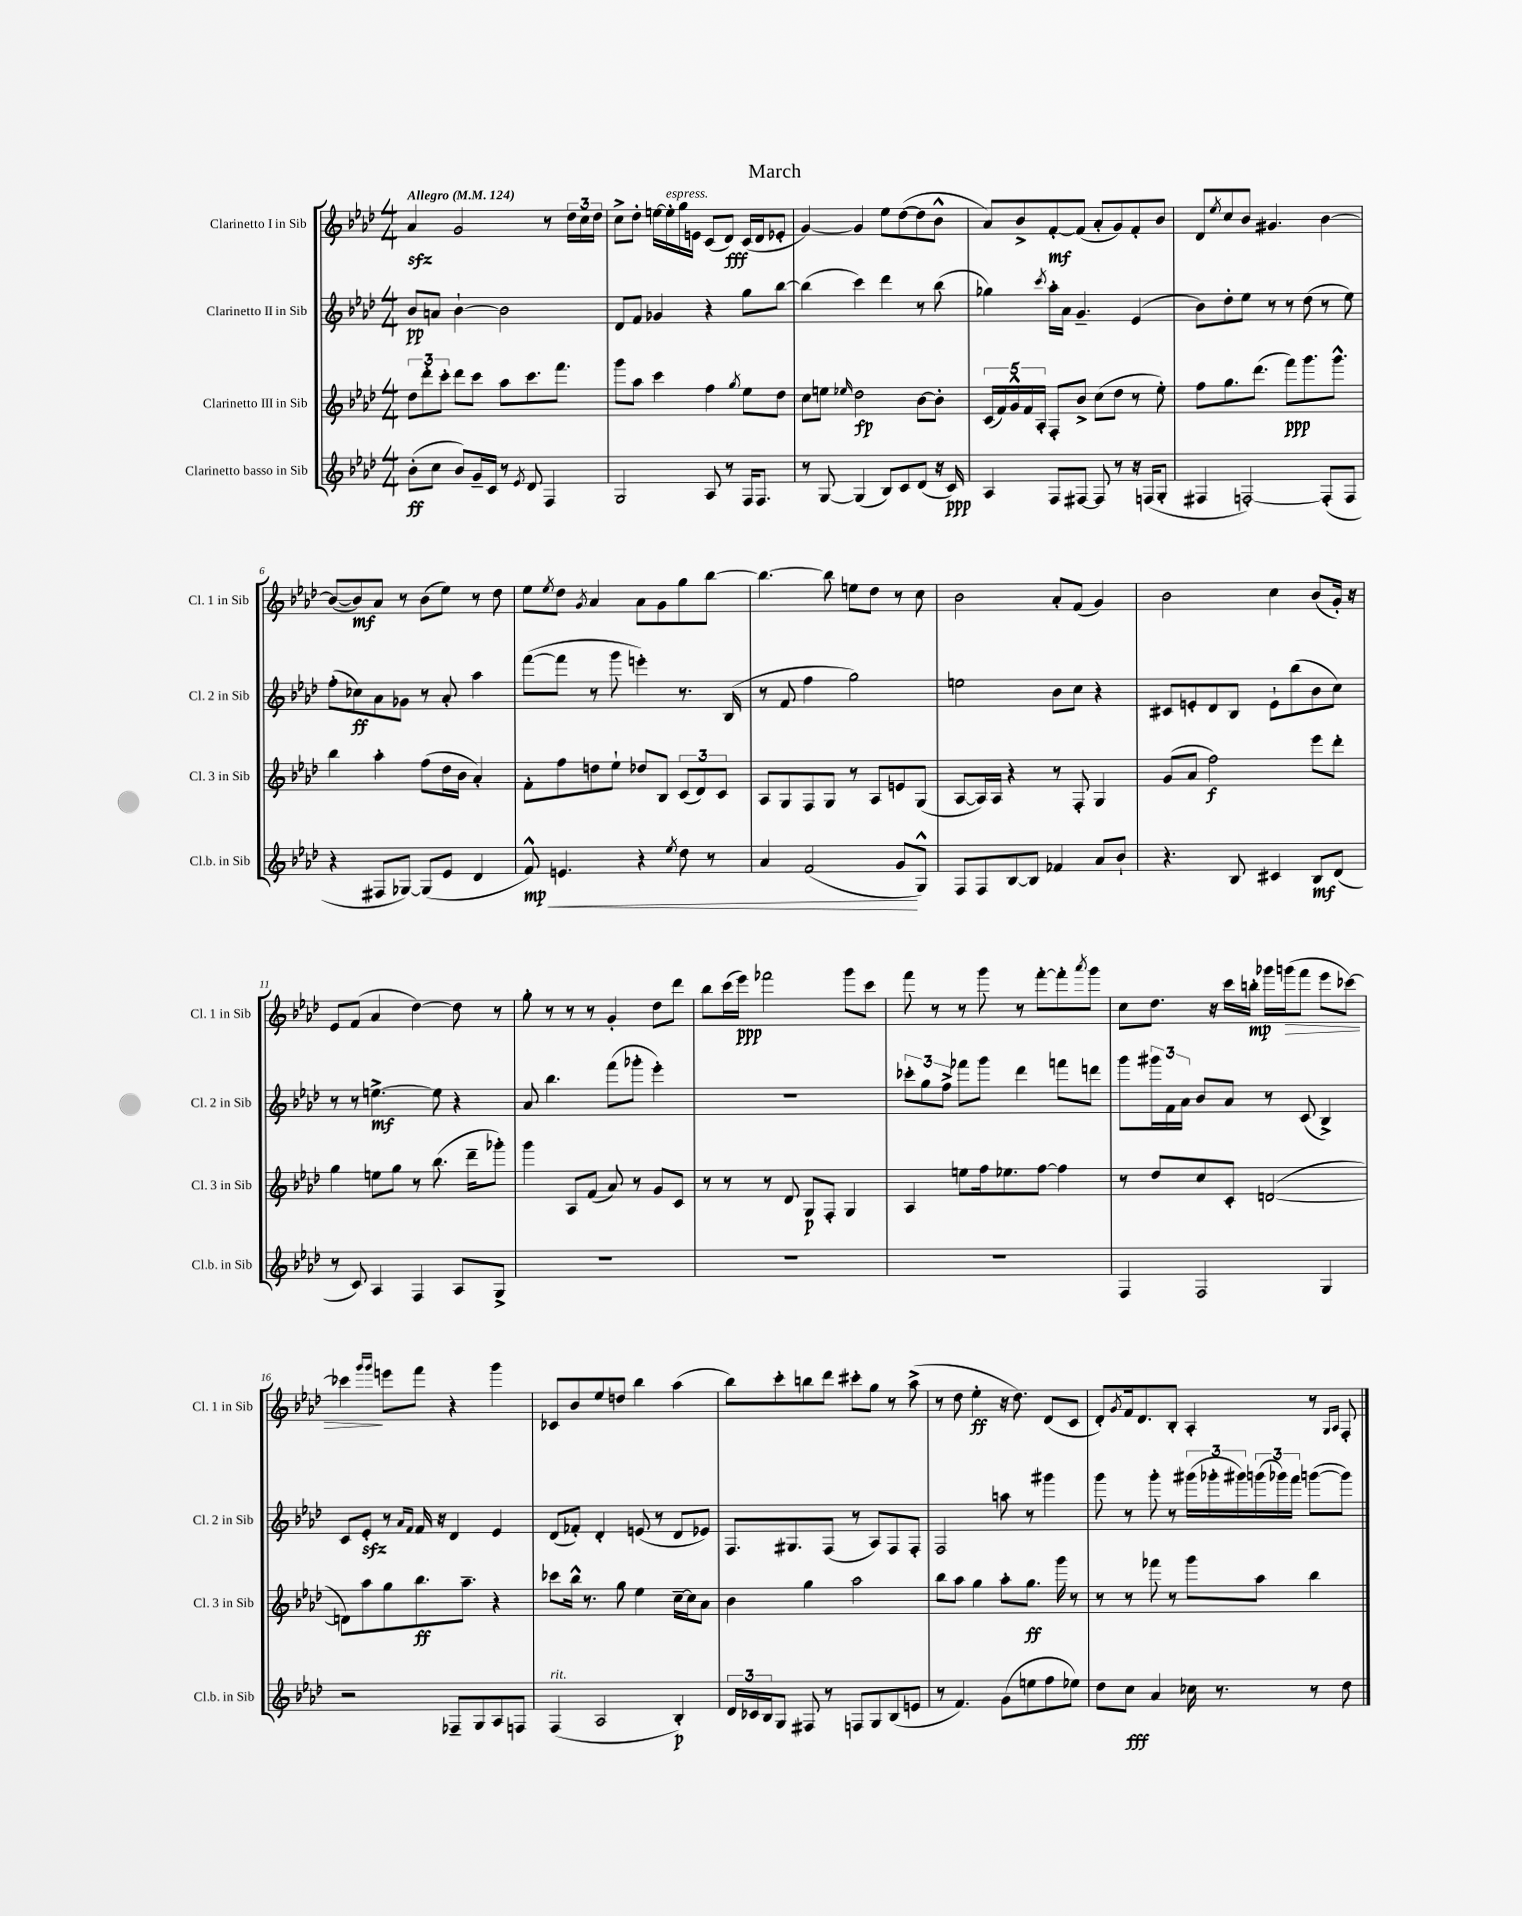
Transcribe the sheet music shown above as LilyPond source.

\header { title = "March" }
<<
\new StaffGroup <<
\new Staff = "s0" \with { instrumentName = "Clarinetto I in Sib" shortInstrumentName = "Cl. 1 in Sib" } {
    \clef treble \key aes \major \numericTimeSignature \time 4/4 \tempo "Allegro" 4 = 124
    aes'4\sfz g'2 r8 \tuplet 3/2 { des''16 c''16 des''16 } |
    c''8-> des''8-. e''16~ e''16-.^\markup { \italic "espress." } g''16 e'16 c'8( des'8\fff) c'16( des'16 ees'8-. |
    g'4~) g'4 ees''8 des''8~( des''8 bes'8-^ |
    aes'8) bes'8-> f'8~-.\mf f'8( aes'8-. g'8) f'8-. bes'8 |
    des'8 \acciaccatura { ees''8 } c''8 bes'8 gis'4. bes'4~ |
    bes'8~( bes'8\mf) aes'8 r8 bes'8( ees''8) r8 des''8 |
    ees''8 \acciaccatura { ees''8 } des''8 \acciaccatura { g'8 } aes'4 aes'8 g'8 g''8 bes''8~ |
    bes''4.~ bes''8 e''8 des''8 r8 c''8 |
    bes'2 aes'8-. f'8( g'4) |
    bes'2 c''4 bes'8( g'16-.) r16 |
    ees'8 f'8( aes'4 des''4~) des''8 r8 |
    g''8-. r8 r8 r8 g'4-. des''8 des'''8 |
    bes''8 c'''16( ees'''16\ppp) fes'''2 g'''8 c'''8 |
    f'''8 r8 r8 g'''8 r8 f'''8~-. f'''8-. \acciaccatura { aes'''8 } g'''8 |
    c''8 des''8. r16 c'''16 b''16-.\mp ges'''16 g'''16\>( f'''8 ees'''8 ces'''8~) |
    ces'''4\! \grace { g'''16 g'''16 } e'''8 f'''8 r4 g'''4 |
    ces'8 bes'8 ees''8 d''8 bes''4 aes''4( |
    bes''8) c'''8-. b''8 des'''8 cis'''8-. g''8 r8 aes''8->( |
    r8 des''8 ees''4-.\ff r16 des''8.) des'8( c'8 |
    des'8-.) \acciaccatura { g'8 } f'16 des'8. bes8-. aes4-. r8 \grace { g16 aes16 } f8-. \bar "|." |
}
\new Staff = "s1" \with { instrumentName = "Clarinetto II in Sib" shortInstrumentName = "Cl. 2 in Sib" } {
    \clef treble \key aes \major \numericTimeSignature \time 4/4
    bes'8\pp a'8 bes'4~-! bes'2 |
    des'8 f'8 ges'4 r4 g''8 bes''8~ |
    bes''4( c'''4) des'''4 r8 bes''8( |
    ges''4) \acciaccatura { c'''8 } aes''16-. aes'16 g'4.-- ees'4( |
    bes'8) des''8-. ees''8 r8 r8 des''8( r8 ees''8) |
    f''8-.( ces''8\ff) aes'8 ges'8 r8 aes'8-. aes''4 |
    f'''8~( f'''8 r8 g'''8 e'''4-.) r8. bes16( |
    r8 f'8 f''4 g''2) |
    e''2 bes'8 c''8 r4 |
    cis'8 e'8-. des'8 bes8 e'8-! bes''8( bes'8 c''8) |
    r8 r8 e''4.~->\mf e''8 r4 |
    aes'8 bes''4. f'''8( ges'''8-. ees'''4-.) |
    R1 |
    \tuplet 3/2 { ces'''8-. g''8 f''8-> } fes'''8 g'''8 des'''4 f'''8 d'''8 |
    g'''8 \tuplet 3/2 { gis'''16 f'16 aes'16 } bes'8 aes'8 r8 c'8( bes4->) |
    c'8 ees'8-.\sfz r8 \grace { aes'16 f'16 } f'16 r16 des'4 ees'4 |
    des'8( fes'8-.) des'4-. e'8( r8 des'8 ees'8) |
    f8. gis8. f8( r8 aes8) f8 f8-. |
    f2 a''8 r8 gis'''4 |
    g'''8 r8 g'''8-. r8 \tuplet 3/2 { gis'''16( ges'''16-. gis'''16) } \tuplet 3/2 { g'''16( ges'''16) f'''16 } g'''8~( g'''8) \bar "|." |
}
\new Staff = "s2" \with { instrumentName = "Clarinetto III in Sib" shortInstrumentName = "Cl. 3 in Sib" } {
    \clef treble \key aes \major \numericTimeSignature \time 4/4
    \tuplet 3/2 { des''8 des'''8-. c'''8-. } des'''8 c'''8 aes''8 c'''8. f'''8. |
    g'''8 aes''8 c'''4 f''4 \acciaccatura { g''8 } ees''8 des''8 |
    c''8 e''8 \grace { ees''16 } des''2\fp bes'8~ bes'8-. |
    \tuplet 5/4 { c'16( f'16) g'16-^ f'16 aes16-. } f8-. bes'8-> c''8( des''8 r8 ees''8-.) |
    f''8 g''8. des'''8.( f'''8\ppp) g'''8. g'''8.-^ |
    bes''4 aes''4-. f''8( des''16 bes'16 aes'4-.) |
    f'8-. f''8 d''8 ees''8-! des''8 bes8 \tuplet 3/2 { c'8( des'8) c'8 } |
    aes8 g8 f8 g8 r8 aes8 e'8 g8( |
    aes8~ aes16) aes16 r4 r8 f8-. g4 |
    g'8( aes'8 f''2\f) ees'''8 des'''8-. |
    g''4 e''8 g''8 r8 bes''8.( des'''16-- ges'''8-.) |
    g'''4 aes8 f'8( aes'8) r8 g'8 c'8 |
    r8 r8 r8 des'8 g8\p f8-. g4 |
    aes4 e''8 f''16 ees''8. f''8~ f''4 |
    r8 des''8 c''8 c'8-. d'2~( |
    d'8) aes''8 g''8 bes''8.\ff aes''8.-- r4 |
    ces'''8 bes''16-^ r8. g''8 ees''4 c''16~-- c''16 aes'8 |
    bes'4 g''4 aes''2 |
    bes''8 aes''8 g''4 aes''8-. g''8.\ff g'''16 r8 |
    r8 r8 fes'''8 r8 g'''8 aes''8 bes''4 \bar "|." |
}
\new Staff = "s3" \with { instrumentName = "Clarinetto basso in Sib" shortInstrumentName = "Cl.b. in Sib" } {
    \clef treble \key aes \major \numericTimeSignature \time 4/4
    bes'8-.\ff( c''8 bes'8) g'16-- c'16 r8 \acciaccatura { ees'8 } des'8 f4 |
    g2 aes8 r8 f16 f8. |
    r8 g8~ g4( bes8) c'8 des'8( r16 c'16\ppp) |
    aes4 f8 fis8~ fis8 r8 r16 f16( g8-. |
    fis4 f2~-.) f8-.( f8 |
    r4 fis8 ges8~) ges8( ees'8 des'4 |
    f'8-^\mp\<) e'4. r4 \acciaccatura { ees''8 } des''8 r8 |
    aes'4 f'2( g'8\! g8-^) |
    f8 f8 bes8~ bes8 fes'4 aes'8 bes'8-! |
    r4. bes8 cis'4 bes8\mf des'8( |
    r8 c'8) aes4 f4 aes8 g8-> |
    R1 |
    R1 |
    R1 |
    f4 f2 g4 |
    r2 fes8-- g8 aes8 f8 |
    f4^\markup { \italic "rit." }( aes2 bes4-.\p) |
    \tuplet 3/2 { des'16 ces'16 bes16 } g8 fis8 r8 f8 g8 bes8( e'8 |
    r8 f'4.) g'8( e''8 f''8 ees''8) |
    des''8 c''8\fff aes'4 ces''16 r8. r8 des''8 \bar "|." |
}
>>
>>
